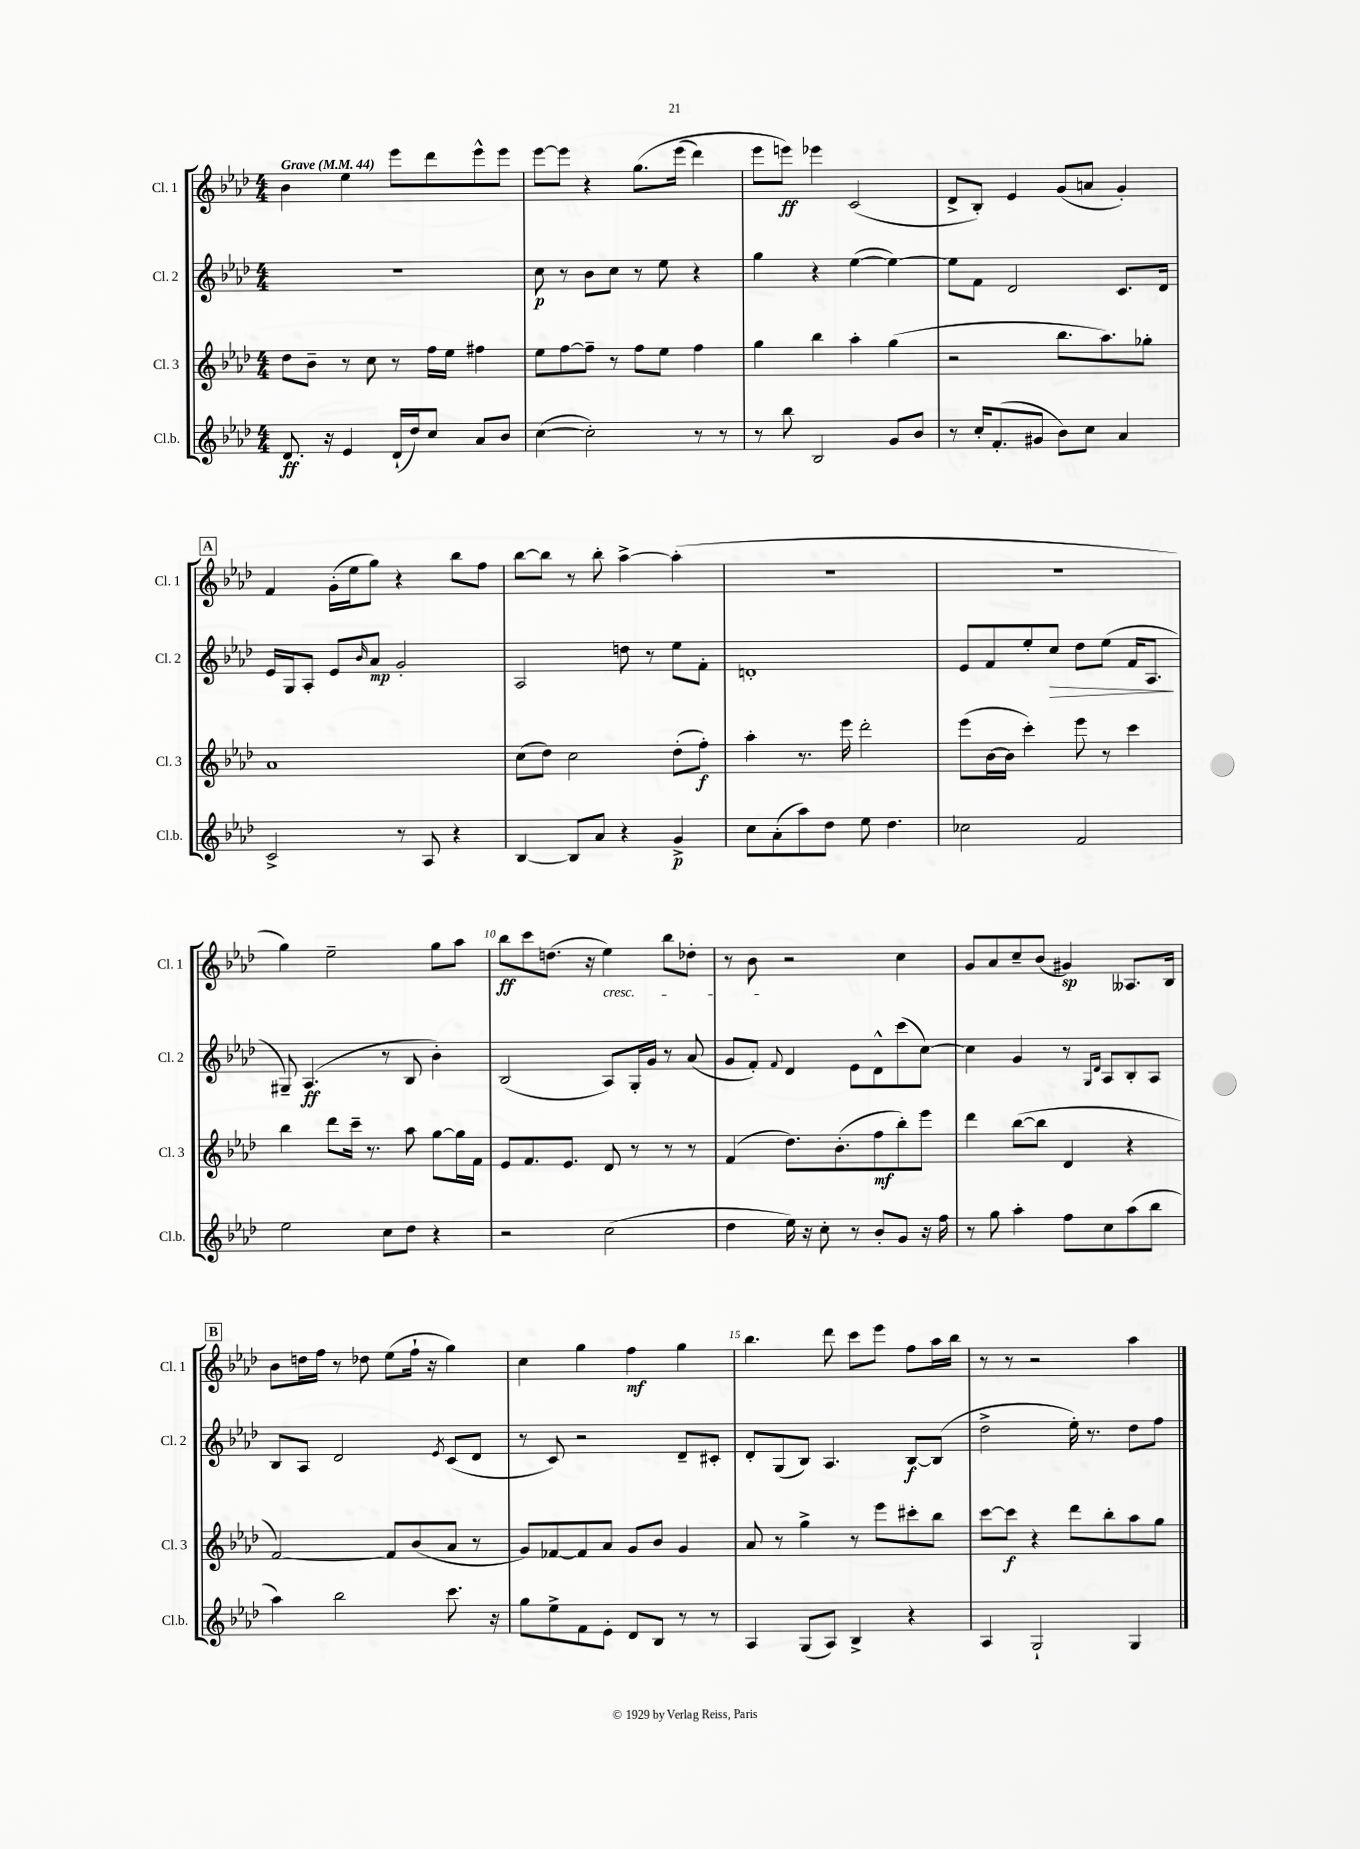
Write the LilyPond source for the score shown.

<<
\new StaffGroup <<
\new Staff = "s0" \with { instrumentName = "Cl. 1" shortInstrumentName = "Cl. 1" } {
    \clef treble \key aes \major \numericTimeSignature \time 4/4 \tempo "Grave" 4 = 44
    bes'4 ees''4 ees'''8 des'''8 ees'''8-^ ees'''8 |
    ees'''8~ ees'''8 r4 g''8.\( ees'''16( des'''4) |
    ees'''8 e'''8\ff\) ees'''4 c'2( |
    des'8-> bes8-.) ees'4 g'8( a'8 g'4-.) |
    \mark \markup { \box "A" } f'4 g'16-.( ees''16 g''8) r4 bes''8 f''8 |
    bes''8~ bes''8 r8 bes''8-. aes''4~-> aes''4-.( |
    R1 |
    R1 |
    g''4) ees''2-- g''8 aes''8 |
    bes''8\ff c'''8 d''8.( r16 ees''4\cresc) bes''8 des''8-. |
    r8 bes'8\! r2 c''4 |
    g'8 aes'8 c''8-- bes'8( gis'4\sp) aeses8. bes16 |
    \mark \markup { \box "B" } bes'8 d''16 f''16 r8 des''8 ees''8( f''16-! r16 g''4) |
    c''4 g''4 f''4\mf g''4 |
    bes''4. des'''8 c'''8 ees'''8 f''8 aes''16 bes''16 |
    r8 r8 r2 aes''4 \bar "|." |
}
\new Staff = "s1" \with { instrumentName = "Cl. 2" shortInstrumentName = "Cl. 2" } {
    \clef treble \key aes \major \numericTimeSignature \time 4/4
    R1 |
    c''8\p r8 bes'8 c''8 r8 ees''8 r4 |
    g''4 r4 ees''4~( ees''4~) |
    ees''8 f'8 des'2 c'8. des'16 |
    \mark \markup { \box "A" } ees'16 g16 aes8-. ees'8 \grace { bes'16 } aes'8\mp g'2-. |
    aes2 d''8 r8 ees''8 f'8-. |
    d'1-. |
    ees'8 f'8 ees''8-. c''8\> des''8 ees''8( f'16 aes8.\! |
    gis8--) aes4.\ff( r8 bes8 bes'4-.) |
    bes2( aes8) g16-. g'16 r8 aes'8( |
    g'8 f'8-.) \appoggiatura { f'8 } des'4 ees'8 des'8-^ c'''8( c''8~) |
    c''4 g'4 r8 \grace { g16 des'16 } aes8 bes8-. aes8 |
    \mark \markup { \box "B" } bes8 aes8 des'2 \acciaccatura { ees'8 } c'8( des'8 |
    r8 c'8) r2 des'8-- cis'8-. |
    des'8-. g8( bes8) aes4. bes8~\f bes8( |
    des''2-> ees''16-.) r8. des''8 f''8 \bar "|." |
}
\new Staff = "s2" \with { instrumentName = "Cl. 3" shortInstrumentName = "Cl. 3" } {
    \clef treble \key aes \major \numericTimeSignature \time 4/4
    des''8 bes'8-- r8 c''8 r8 f''16 ees''16 fis''4 |
    ees''8 f''8~ f''8-- r8 f''8 ees''8 f''4 |
    g''4 bes''4 aes''4-. g''4( |
    r2 bes''8. aes''8.) ges''8-. |
    \mark \markup { \box "A" } aes'1 |
    c''8( des''8) c''2 des''8-.( f''8-.\f) |
    aes''4-. r8. ees'''16 des'''2-. |
    ees'''8( bes'16~ bes'16 c'''4-.) ees'''8 r8 c'''4 |
    bes''4 des'''8 c'''16-- r8. aes''8 g''8~ g''16 f'16 |
    ees'8 f'8. ees'8. des'8 r8 r8 r8 |
    f'4( des''8.) bes'8.-.( f''8\mf bes''8-.) ees'''8 |
    des'''4 bes''8~( bes''8 des'4 r4 |
    \mark \markup { \box "B" } f'2~) f'8 bes'8( aes'8 r8 |
    g'8) fes'8~ fes'8 aes'8 g'8 bes'8 g'4 |
    aes'8 r8 g''4-> r8 ees'''8 cis'''8-. bes''8 |
    c'''8~ c'''8\f r4 des'''8 bes''8-. aes''8 g''8 \bar "|." |
}
\new Staff = "s3" \with { instrumentName = "Cl.b." shortInstrumentName = "Cl.b." } {
    \clef treble \key aes \major \numericTimeSignature \time 4/4
    des'8.\ff r16 ees'4 des'16-!( des''16) c''8 aes'8 bes'8 |
    c''4~( c''2-.) r8 r8 |
    r8 bes''8 bes2 g'8 bes'8 |
    r8 c''16-. f'8.-.( gis'8 bes'8) c''8 aes'4 |
    \mark \markup { \box "A" } c'2-> r8 aes8 r4 |
    bes4~ bes8 aes'8 r4 g'4->\p |
    c''8 aes'8-.( aes''8) des''8 ees''8 des''4. |
    ces''2 f'2 |
    ees''2 c''8 des''8 r4 |
    r2 c''2( |
    des''4 ees''16) r16 c''8-. r8 bes'8-. g'8 r16 f''16 |
    r8 g''8 aes''4-. f''8 c''8 aes''8( bes''8 |
    \mark \markup { \box "B" } aes''4) bes''2 c'''8. r16 |
    g''8 ees''8-> f'8 ees'8-. des'8 bes8 r8 r8 |
    aes4 g8( aes8) bes4-> r4 |
    aes4 g2-! g4 \bar "|." |
}
>>
>>
\layout { \context { \Score \override BarNumber.break-visibility = ##(#f #t #t) barNumberVisibility = #(every-nth-bar-number-visible 5) } }
